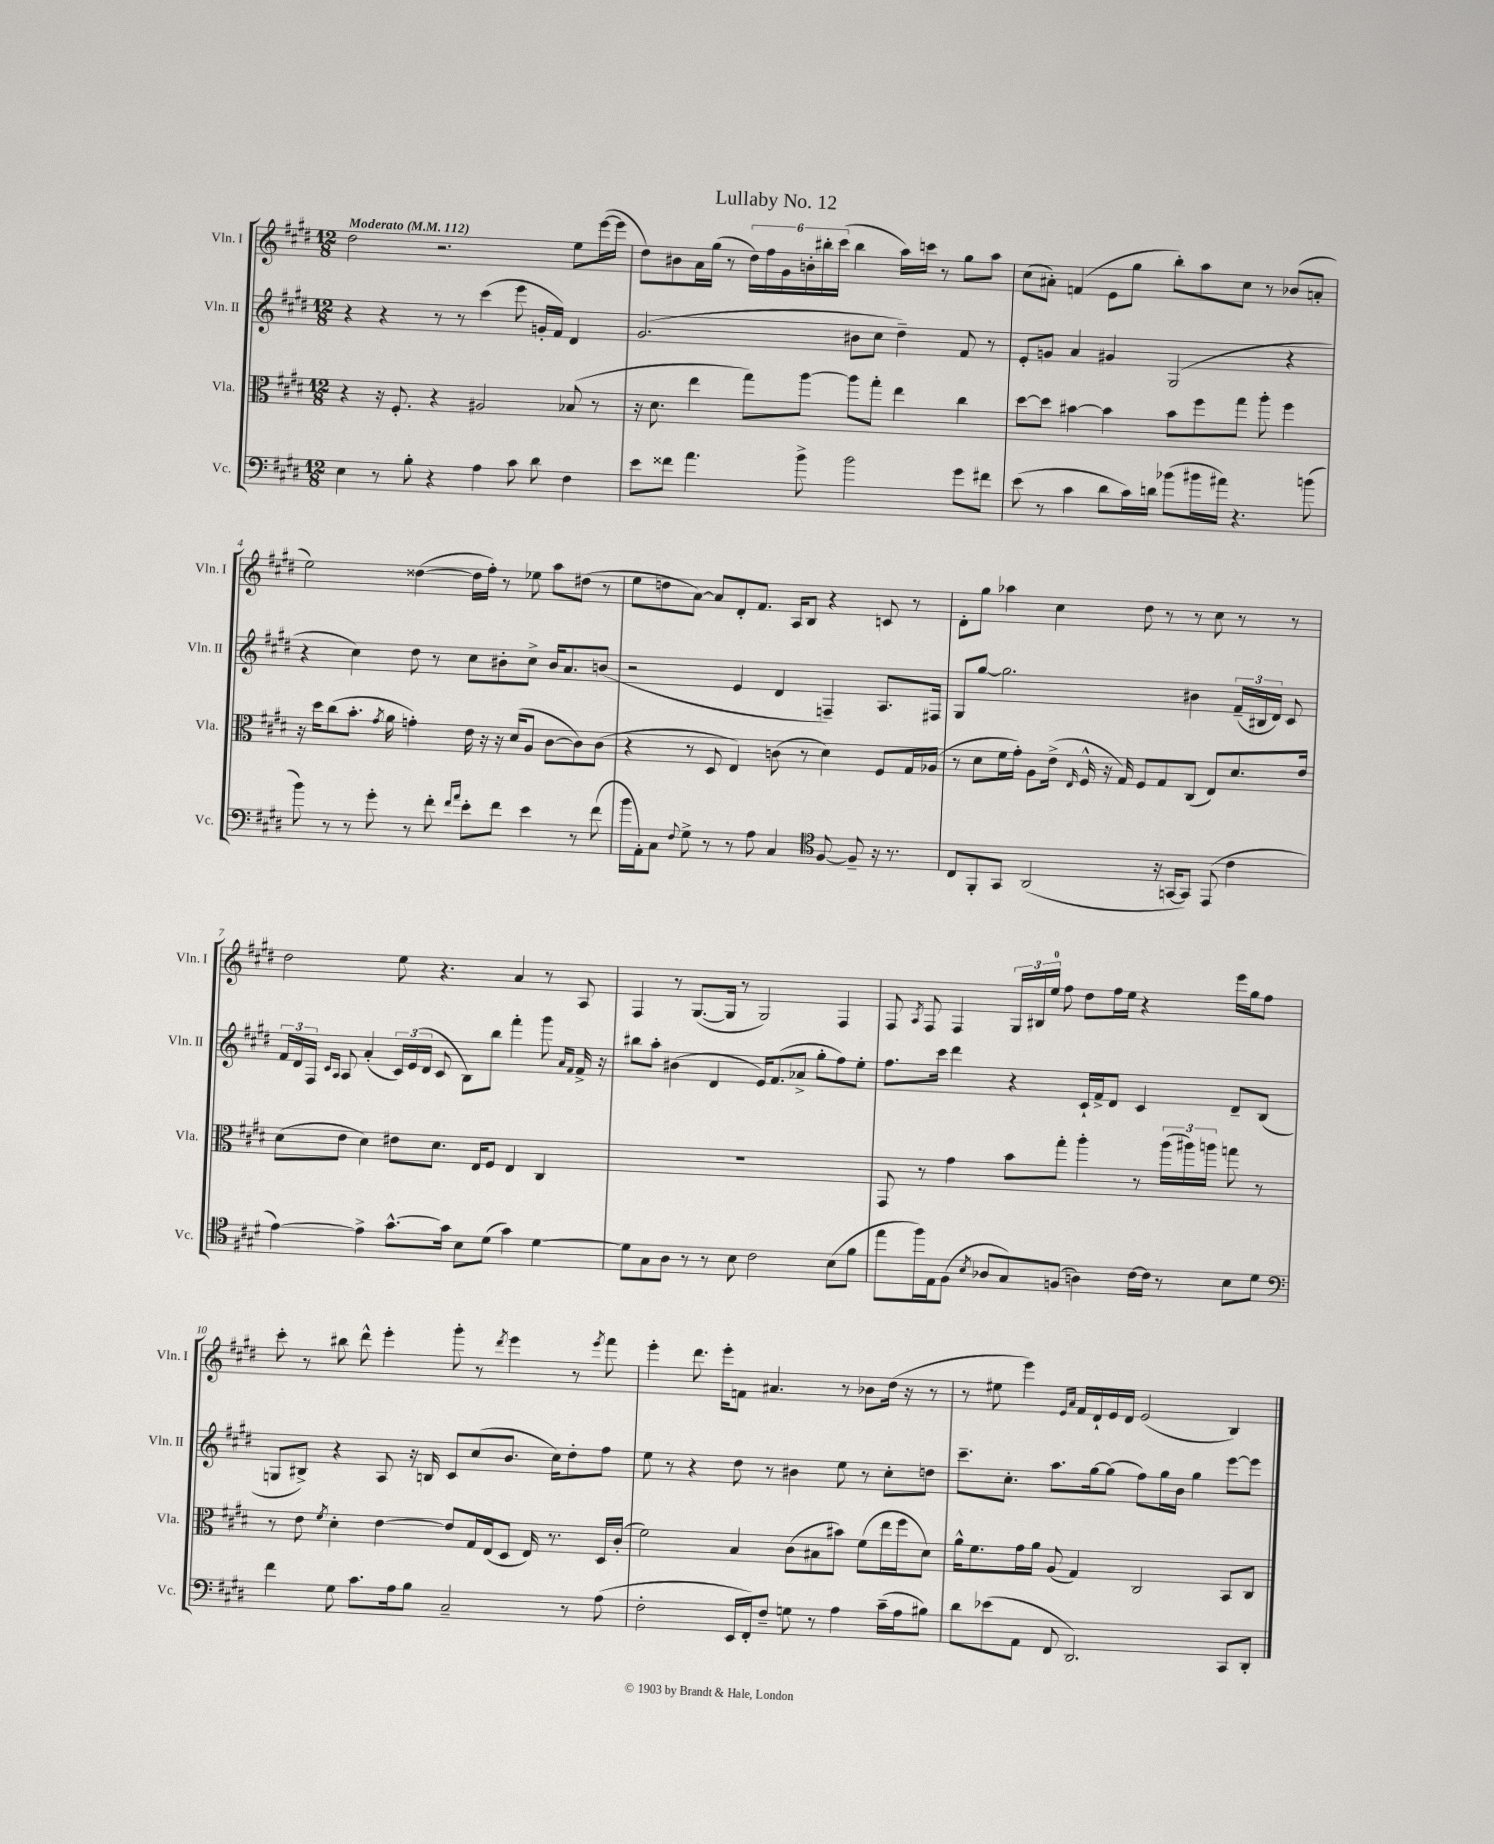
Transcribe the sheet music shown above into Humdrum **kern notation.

**kern	**kern	**kern	**kern
*staff4	*staff3	*staff2	*staff1
*clefF4	*clefC3	*clefG2	*clefG2
*k[f#c#g#d#]	*k[f#c#g#d#]	*k[f#c#g#d#]	*k[f#c#g#d#]
*M12/8	*M12/8	*M12/8	*M12/8
*MM112	*MM112	*MM112	*MM112
4E	4r	4r	2dd#
8r	16r	4r	.
.	8.F#'	.	.
8B'	.	.	.
4r	4r	8r	2.r
.	.	8r	.
4A	2A#	(4ccc#	.
8c#	.	8eee	.
8d#	.	16g'	.
.	.	16f#)	.
4F#	(8B-	4d#	8ee
.	8r	.	([16eee
.	.	.	16eee]
=	=	=	=
8e	16r	(2.g#	8dd#)
.	8.d#	.	.
8f##	.	.	8b#
4.a	4ee	.	16a
.	.	.	(16gg#
.	.	.	8r
.	8gg#)	.	24dd#)
.	.	.	24ff#
.	.	.	24g#
8b^	[8aa	.	24b'
.	.	.	24bb#'
.	.	.	(24ccc#
2b	8aa]	8b#	4bb#
.	8gg#'	8cc#	.
.	4ee	4dd#~)	16aa)
.	.	.	16ccc
.	.	.	8r
8g#	4cc#	8f#	8gg#
8f#	.	8r	8aa
=	=	=	=
(8e	[8dd#	8e'	(8cc#
8r	8dd#]	8g	8a#')
4c#	[4b#	4a	(4f
8d#	4b#]	4g#	8e
16c#)	.	.	8gg#
16d	.	.	.
(8b-	8b#	(2G#	8bb')
16b#	8ff#	.	8aa
16a#)	.	.	.
4.r	8gg#	.	8cc#
.	8aa'	.	8r
.	4ff#	4r	(8b-
(8b	.	.	8a'
=	=	=	=
8b)	16r	4r	2ee)
.	16dd#	.	.
8r	(8cc#	.	.
8r	8.b'	4cc#)	.
8g#'	.	.	.
.	8qg#	.	.
.	16a	.	.
8r	4g')	8dd#	([4dd##
8f#'	.	8r	.
16qqf#	.	.	.
16qqa	.	.	.
8e'	16e	8cc#	16dd##]
.	16r	.	16ff#')
8f#	16r	8b#'	8r
.	(16d#	.	.
4e	8A	8cc#^	8ee-
.	[8c#	16b#	8aa
.	.	8.a	.
8r	8c#])	.	(8dd#
(8f#	(8c#	(8b	8r
=	=	=	=
16b	4r	2r	8ee
16AA')	.	.	.
8C#	.	.	8dd
8qqF#	.	.	.
8G#^	8r	.	[8a)
8r	8D#	.	8a]
8r	4E)	4e	8d#'
8A	.	.	8.f#
4C#	(8c	4d#	.
.	.	.	16A
.	8r	.	8B
*clefC4	*	*	*
[8F#	4d#)	4F~)	4r
8F#~]	.	.	.
16r	8F#	8.A	8c
8.r	.	.	.
.	16G#	.	8r
.	(16A-	16F#	.
=	=	=	=
8C#	8r	8G#	8d#'
8FF#'	8d#	[8gg#	8gg#
8GG#	16f#	2.gg#]	4aa-
.	16g#')	.	.
(2AA	8A	.	.
.	(16e^	.	4cc#
.	16qqE	.	.
.	16F#^^	.	.
.	16r	.	.
.	16G#)	.	.
.	8F#	.	8dd#
16r	8G#	.	8r
[16GG	.	.	.
8GG])	(8C#	4b#	8r
(8EE	8E)	.	8cc#
4c#	8.d#	(24f#~	8r
.	.	24B#	.
.	.	24d#)	.
.	.	8c#	8r
.	16e	.	.
=	=	=	=
[4e)	(8d#	24f#	2dd#
.	.	24d#	.
.	.	24F#	.
.	.	16qqc#	.
.	.	16qqA	.
.	8e	8A	.
4e^]	4d#)	(4a'	.
[8.g#^^	8e#	24c#)	8ee
.	.	(24e	.
.	.	24d#	.
.	8.d#	8c#	4.r
16g#]	.	.	.
8B	.	8B)	.
.	16E	.	.
(8d#	8F#	8bb	.
4g#)	4E	4fff#'	4a
[4d#	4C#	8ggg#	8r
.	.	16qqa	.
.	.	16qqf#	.
.	.	16f#^	8A
.	.	16r	.
=	=	=	=
8d#]	1.r	8bb#	4F#
8G#	.	8aa'	.
8A	.	(4b#	8r
8r	.	.	([8.G#
8r	.	4d#	.
.	.	.	16G#]
8B	.	.	8r
2c#	.	16e)	2G#)
.	.	(8.f#	.
.	.	8a-^	.
.	.	8gg#'	.
(8B	.	8ff#)	4F#
8f#	.	8ee'	.
=	=	=	=
8ee	8GG#	8.ff#	8F#
.	.	.	8qA
16ff#)	8r	.	8F#
16E	.	16ccc#	.
(8F#	4g#	4ddd#	4F#
8qB	.	.	.
8A-	.	.	.
8G#)	8b	4r	24G#
.	.	.	24B#
.	.	.	24ee
(8F	8gg#'	.	8ff#
4A)	4aa'	16c#`	8dd#
.	.	16f#^	.
.	.	8d#	16ff#
.	.	.	16ee
[16c#	8r	4c#	4r
16c#]	.	.	.
8r	(24aa	.	.
.	24aa#)	.	.
.	24aa	.	.
8B	8gg	8d#~	16eee
.	.	.	16gg#
8d#	8r	(8B	8ff#
=	=	=	=
*clefF4	*	*	*
4f#	8r	8G	8ccc#'
.	8e	8B#^)	8r
.	8qf#	.	.
8G#	4d#'	4r	8bb#
8.c#	.	.	8ddd#^^
.	[4e	8A	4eee'
16A	.	.	.
8B	.	16r	.
.	.	16B	.
2C#~	8e]	8c#	8ggg#'
.	16G#	(8cc#	8r
.	(16E	.	.
.	.	.	8qddd#
.	8D#	8.b	4eee
.	16E)	.	.
.	8.r	16cc#)	.
8r	.	8dd#'	8r
.	.	.	8qeee
(8A	16D#	8ff#	8fff#
.	(16c#'	.	.
=	=	=	=
2F#'	2f#)	8ee	4eee'
.	.	8r	.
.	.	4r	8.ddd#
.	.	.	16eee'
16EE	4B	8dd#	8f
16FF#')	.	.	.
8F#~	.	8r	4.a#
8G	(8c#	4b#	.
8r	8B#	.	.
4A	8b#)	8ee	8r
.	(8f#	8r	8b-
(16c#~	16ee	8cc#'	(16dd#
16A	16ff#	.	16r
8B#)	8d#)	8dd	8r
=	=	=	=
8d#	16a^^	8.ccc#~	8r
.	8.f#	.	.
(8e-	.	.	8ee#
.	.	8.cc#'	.
8AA	16g#	.	4eee)
.	16a	.	.
8FF#	(8A	8.aa	.
.	.	.	16qqe
.	.	.	16qqa
2.DD#)	4G#)	.	16f#
.	.	[16gg#	16d#`
.	.	(8gg#]	16e
.	.	.	16d#
.	2C#	8ff#)	(2e
.	.	16gg#	.
.	.	16b	.
.	.	4gg#	.
8CC#	8BB	[8eee	4B)
8DD#'	8C#	8eee]	.
==	==	==	==
*-	*-	*-	*-
